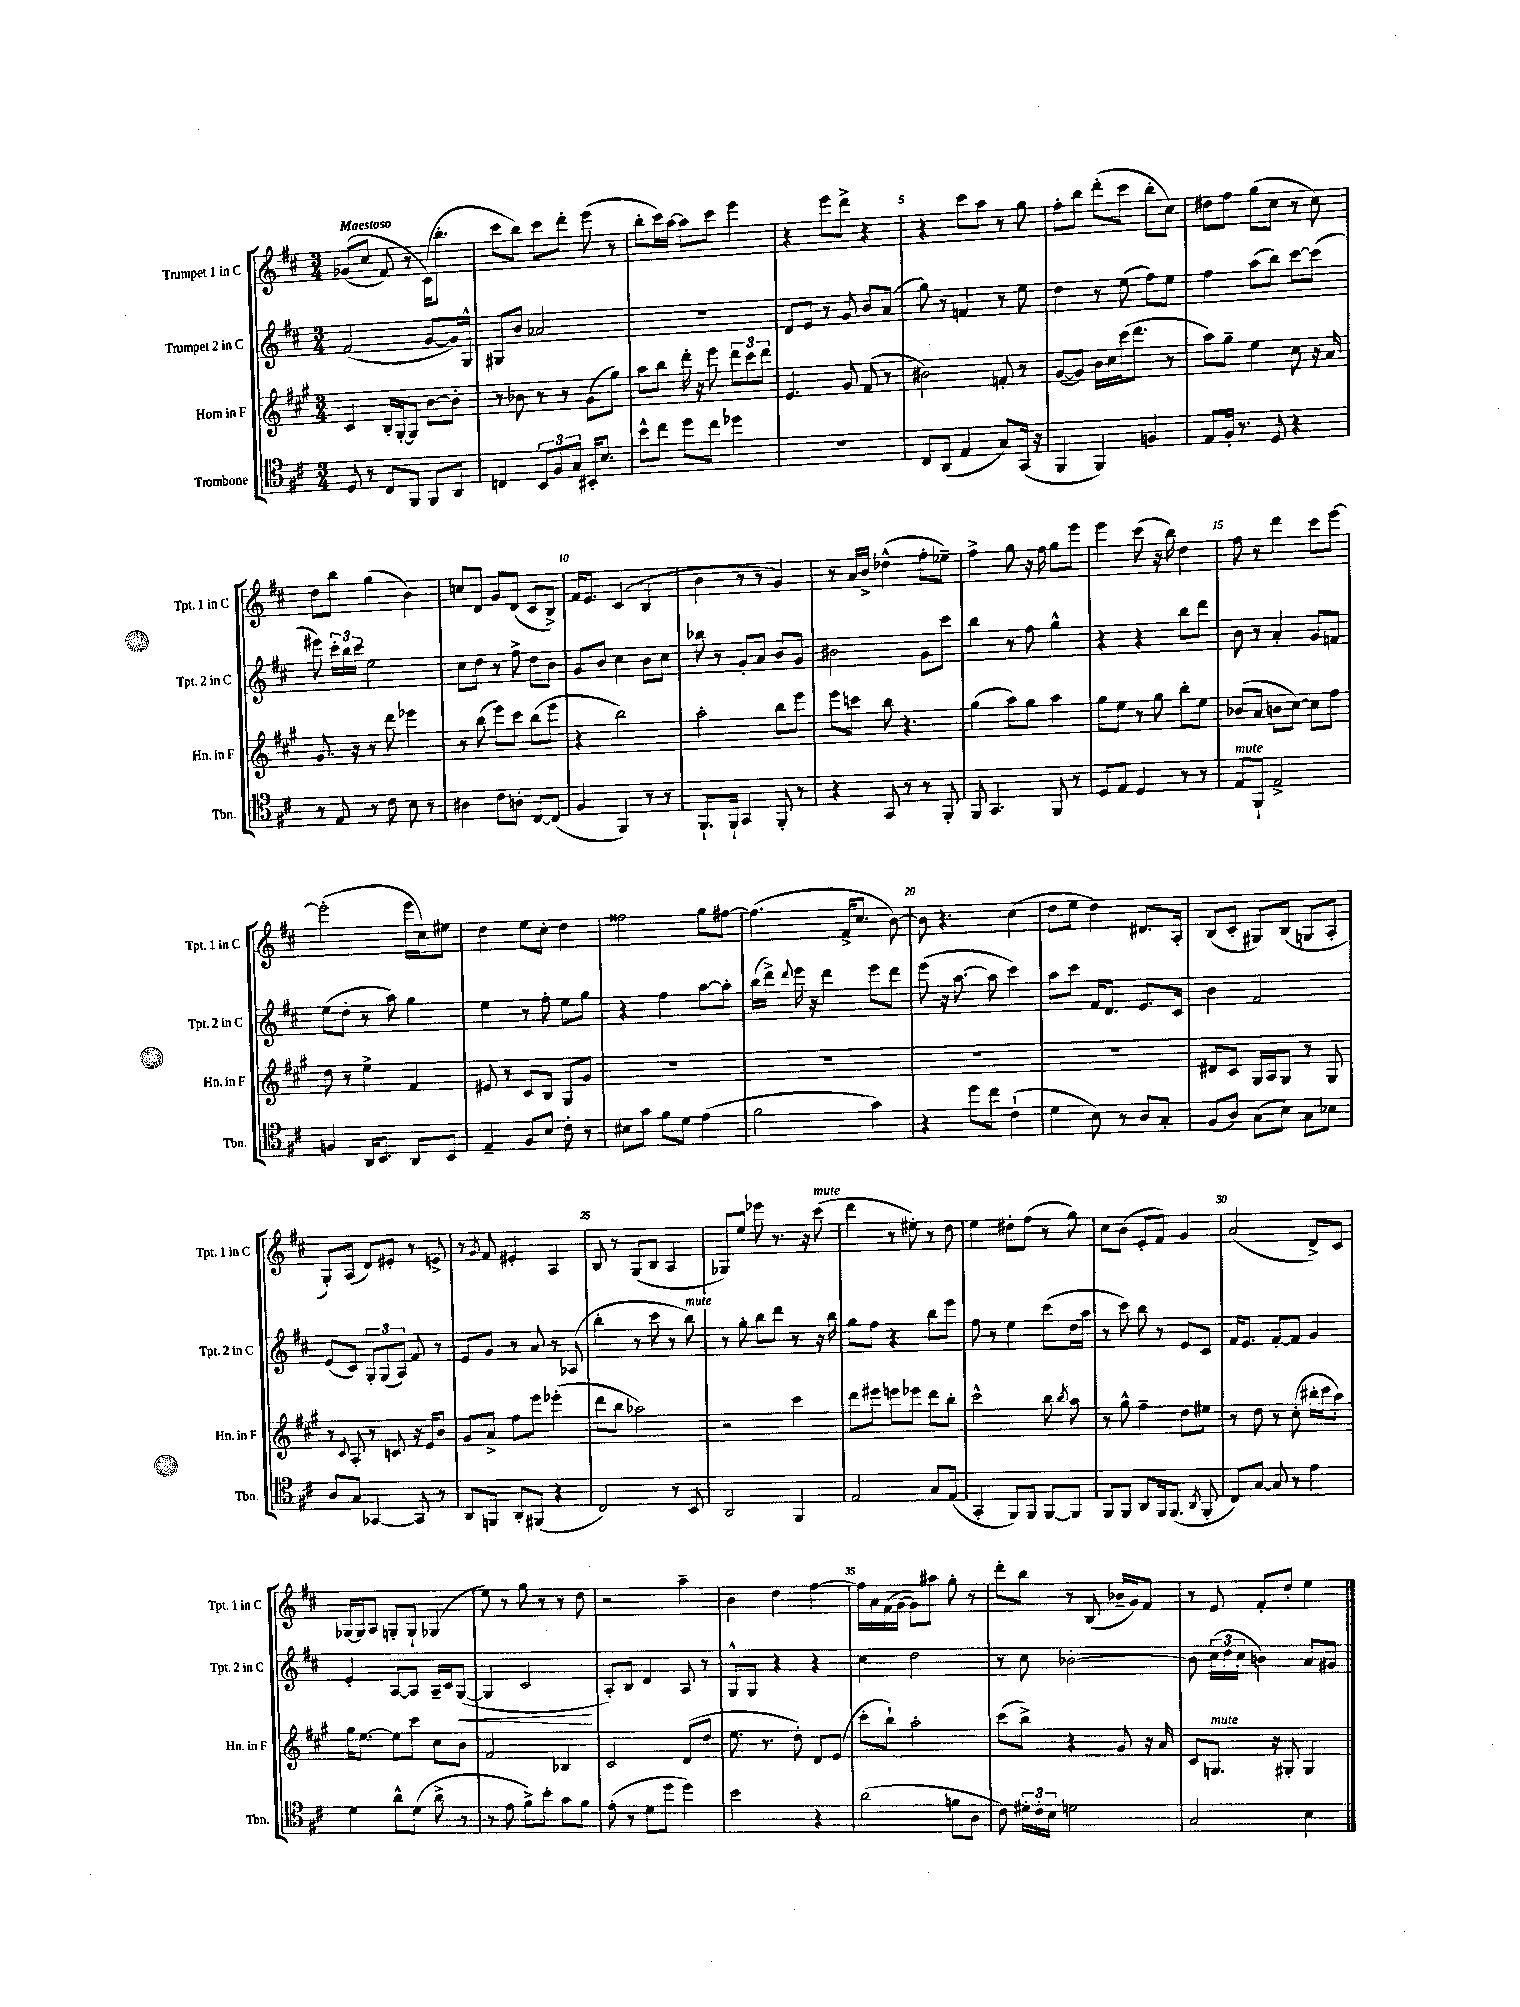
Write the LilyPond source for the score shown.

<<
\new StaffGroup <<
\new Staff = "s0" \with { instrumentName = "Trumpet 1 in C" shortInstrumentName = "Tpt. 1 in C" } {
    \clef treble \key d \major \numericTimeSignature \time 3/4 \tempo "Maestoso"
    \autoBeamOff ges'8[(\( cis''8] fis'8) r8 cis'16[(\) b''8.]-. |
    cis'''8[ b''8]) cis'''8[ d'''8]-. e'''8( r8 |
    b''8[-. cis'''16) a''16]~ a''8[ cis'''8] e'''4 |
    r4 e'''8[ d'''8]-> r4 |
    r4 cis'''8[ a''8] r8 g''8 |
    fis''8[-. b''8] d'''8[-.( cis'''8] b''8[-. cis''8]) |
    dis''8[ fis''8] g''8[( cis''8] r8 cis''8) |
    d''8[ b''8] g''4( b'4) |
    c''8[ d'8] g'8[ d'8]( cis'8[ b8]->) |
    fis'16[ e'8.] cis'4( b4 |
    b'4 r8 r8 g'4) |
    r8 a'16[ b'16]-> des''4-^( fis''8[-. ees''8]--) |
    fis''4-> g''8 r16 fis''16 g''8[ e'''8] |
    e'''4 cis'''8( r16 b''16) d''4 |
    fis''8 r8 d'''4 cis'''8[ e'''8]~ |
    e'''2-.( e'''16[ cis''16) eis''8] |
    d''4 e''8[ cis''8]-. d''4 |
    fisis''2 g''8[ fis''8]~ |
    fis''4.( fis'16[-> cis''8.] b'8~) |
    b'8 r4. cis''4( |
    d''8[ e''8] d''4) dis'8.[ a16]-. |
    b8[( cis'8]-. gis8[) b8]( g8[ a8]-. |
    g8[-.) a8]( d'8[) eis'8]-. r8 e'8-> |
    r8 \acciaccatura { g'8 } fis'8 eis'4-. a4 |
    b8 r8 g8[( b8] a4 |
    ges8[) e''8] ees'''8 r8. r16 cis'''8^\markup { \italic "mute" }( |
    d'''4 r8 eis''8-.) r8 d''8 |
    e''4 dis''8[-. fis''8]( r8 g''8) |
    cis''8[ b'8]( e'8[-. fis'8]) g'4 |
    a'2( d'8[->) cis'8] |
    ges16[~ ges16 a8] g8[-. g8]-! ges4( |
    e''8) r8 g''8 r8 r8 d''8 |
    r2 a''4-- |
    b'4 d''4 fis''4~ |
    fis''16[ a'16 fis'16( g'16]~ g'8[) ais''8] g''8-. r8 |
    d'''8[-. b''8] r8 b8( bes'16[-- g'16) fis'8] |
    r8 e'8 fis'8[-. d''8]-. e''4 \bar "|." |
}
\new Staff = "s1" \with { instrumentName = "Trumpet 2 in C" shortInstrumentName = "Tpt. 2 in C" } {
    \clef treble \key d \major \numericTimeSignature \time 3/4
    \autoBeamOff fis'2( g'8[~ g'16) g16]-^ |
    gis8[ b'8] aes'2 |
    R2. |
    d'8[ e'8] r8 g'8 b'8[ a'8]( |
    g''8) r8 f'4 r8 e''8 |
    d''4 r8 e''8( fis''8[) e''8] |
    fis''4 a''8[( b''8]) cis'''8[~ cis'''8]( |
    eis'''8) \tuplet 3/2 { cis'''16[-. b''16 cis'''16] } e''2 |
    cis''8[ d''8] r8 fis''8-> d''8[ b'8] |
    g'8[ b'8] cis''4 b'8[ cis''8] |
    bes''8 r8 g'8[-. a'8] b'8[ g'8] |
    bis'2 g'8[ cis'''8] |
    b''4 r8 fis''8 g''4-^ |
    r4 r4 b''8[ d'''8] |
    b'8 r8 a'4-. g'8[ f'8] |
    e''8[( d''8]-. r8 a''8) g''4 |
    e''4 r8 fis''8-. e''8[ g''8] |
    r4 fis''4 a''8[~ a''8]-. |
    b''16[( d'''16]->) \appoggiatura { d'''8 } e'''16 r16 d'''4 e'''8[ d'''8] |
    e'''8( r16 a''8.~ a''8 cis'''4) |
    a''8[ cis'''8] fis'16[ d'8.] e'8.[ cis'16] |
    b'4 fis'2 |
    e'8[( cis'8]) \tuplet 3/2 { g8[-. g8( a8]) } fis'8 r8 |
    e'8[ g'8] r8 a'8 r8 aes8( |
    b''4-. r8 cis'''8 r8 b''8^\markup { \italic "mute" }) |
    r8 g''8-. b''8[ d'''8] r8 r16 b''16 |
    g''8[ fis''8] r4 b''8[ e'''8] |
    fis''8 r8 e''4 cis'''8[( d''16 a''16] |
    r8 cis'''8) b''8 r8 e'8[ cis'8] |
    fis'16[ e'8.] fis'8[~-. fis'8] g'4 |
    e'4-. a8[~ a8] a16[-- cis'16 g8]~\<( |
    g4 cis'2\! |
    a8[-.) b8] d'4 a8 r8 |
    g8[-^ g8] r4 r4 |
    cis''4 d''2 |
    r8 cis''8 bes'2~-. |
    bes'8 \tuplet 3/2 { cis''16[( d''16 cis''16] } b'4) a'8[ gis'8] \bar "|." |
}
\new Staff = "s2" \with { instrumentName = "Horn in F" shortInstrumentName = "Hn. in F" } {
    \clef treble \key a \major \numericTimeSignature \time 3/4
    \autoBeamOff cis'4 b16[-. gis16~-. gis8] b'8[~ b'8]-. |
    r8 bes'8 r8 r8 gis'8[( gis''8]) |
    a''8[ b''8] d'''16-. r16 e'''8 \tuplet 3/2 { d'''8[ cis'''8 d'''8] } |
    e'4. gis'8 fis'8( r8 |
    bis'2) f'8-. r8 |
    gis'8[~( gis'8]) b'16[ cis''16 cis'''16( d'''8.] r8 |
    a''8[) gis''8]-- e''4 cis''8 r16 a'16 |
    gis'8. r16 r8 d'''8 ees'''4 |
    r8 b''8( e'''8[) cis'''8] b''8[( e'''8] |
    r4 b''2) |
    a''2-. b''8[ e'''8] |
    e'''8[ c'''8] b''8 r4. |
    gis''4( a''8[) gis''8] a''4 |
    gis''8[ e''8] r8 gis''8 b''8[-. e''8] |
    bes'8[( a'8] b'8[ cis''8]~) cis''8[ fis''8] |
    d''8 r8 e''4-> fis'4 |
    eis'8 r8 cis'8[ b8] gis8[ gis'8] |
    R2. |
    R2. |
    R2. |
    R2. |
    dis'8[ cis'8] gis16[ a16 gis8] r8 gis8 |
    r8 \appoggiatura { cis'8 } a8-. r8 c'8 r16 e'16[ b'8] |
    gis'8[ a'8]-> fis''8[ e'''8] ees'''4-.( |
    d'''8[ b''8] aes''2) |
    r2 cis'''4 |
    d'''8[ eis'''8] e'''8[ ees'''8] d'''8[ b''8]-. |
    cis'''2-^ b''8 \acciaccatura { b''8 } a''8 |
    r8 gis''8-^ fis''4-- d''8[ eis''8] |
    r8 d''8 r8 cis''8-.( bis''16[-. cis'''16 a''8]) |
    gis''16[ e''8.]~ e''8[ cis'''8] cis''8[ b'8] |
    fis'2 bes4 |
    cis'2 d'8[( d''8] |
    e''8. r8. d''8-.) d'8[ e'8]( |
    cis'''8[-. b''8]-!) a''2-. |
    cis'''8[( b''8]->) r4 gis'8 r16 a'16 |
    cis'8[ g8.]^\markup { \italic "mute" } r16 gis8-. gis4 \bar "|." |
}
\new Staff = "s3" \with { instrumentName = "Trombone" shortInstrumentName = "Tbn." } {
    \clef tenor \key d \major \numericTimeSignature \time 3/4
    \autoBeamOff d8 r8 cis8[ fis,8] fis,8[ a,8] |
    c4 \tuplet 3/2 { b,8[ fis8 g8] } bis,16[-. b8.] |
    b'8[-^ cis''8] d''8[ cis''8] des''4 |
    R2. |
    cis8[ a,8]( e4 g8[) g,16]( r16 |
    fis,4 fis,4) f4 |
    e8[ fis16]-. r8. d8 r4 |
    r8 e8 r8 cis'8 b8 r8 |
    ais4 cis'8[ a8]-. cis8[~ cis8]( |
    fis4 fis,4) r8 r8 |
    fis,8.[-! fis,16]-! g,4 fis,8-. r8 |
    r4 g,8 r8 r8 fis,8-. |
    fis,8 g,4. fis,8 r8 |
    d8[ e8] d4 r8 r8 |
    e8[^\markup { \italic "mute" } fis,8]-! e2-> |
    f4 a,16[ b,8.] a,8[ b,8] |
    e4-- fis8[ b8] cis'8-. r8 |
    bis8[ g'8] fis'8[ d'8] e'4( |
    fis'2 g'4) |
    r4 d''8[ cis''8] cis'4-!( |
    d'4 b8) r8 a8[ g8]-. |
    fis8[( a8]) g8[( b8]) g8[ bes8] |
    a8[ g8] ges,4~ ges,8 r8 |
    a,8[ f,8] a,8[-. fis,8]( r4 |
    cis2) r8 b,8 |
    a,2 fis,4 |
    e2 g8[ e8]( |
    g,4-. fis,8[) fis,8] fis,8[~ fis,8] |
    fis,8[ fis,8] a,8[ fis,16 fis,8.]( \acciaccatura { a,8 } fis,8-. |
    cis8[) g8]~ g8 r8 e'4 |
    d'4 a'8[-^ d'8]( a'8-> r8 |
    r8 e'8 fis'8[->) b'8]-. g'8[ fis'8] |
    e'8-.( r8 d'8[ d''8] d''4) |
    b'2 r4 |
    a'2( f'8[ a8] |
    cis'8) \tuplet 3/2 { dis'16[-. cis'16-. b16] } d'2 |
    g2 b4 \bar "|." |
}
>>
>>
\layout { \context { \Score \override BarNumber.break-visibility = ##(#f #t #t) barNumberVisibility = #(every-nth-bar-number-visible 5) } }
